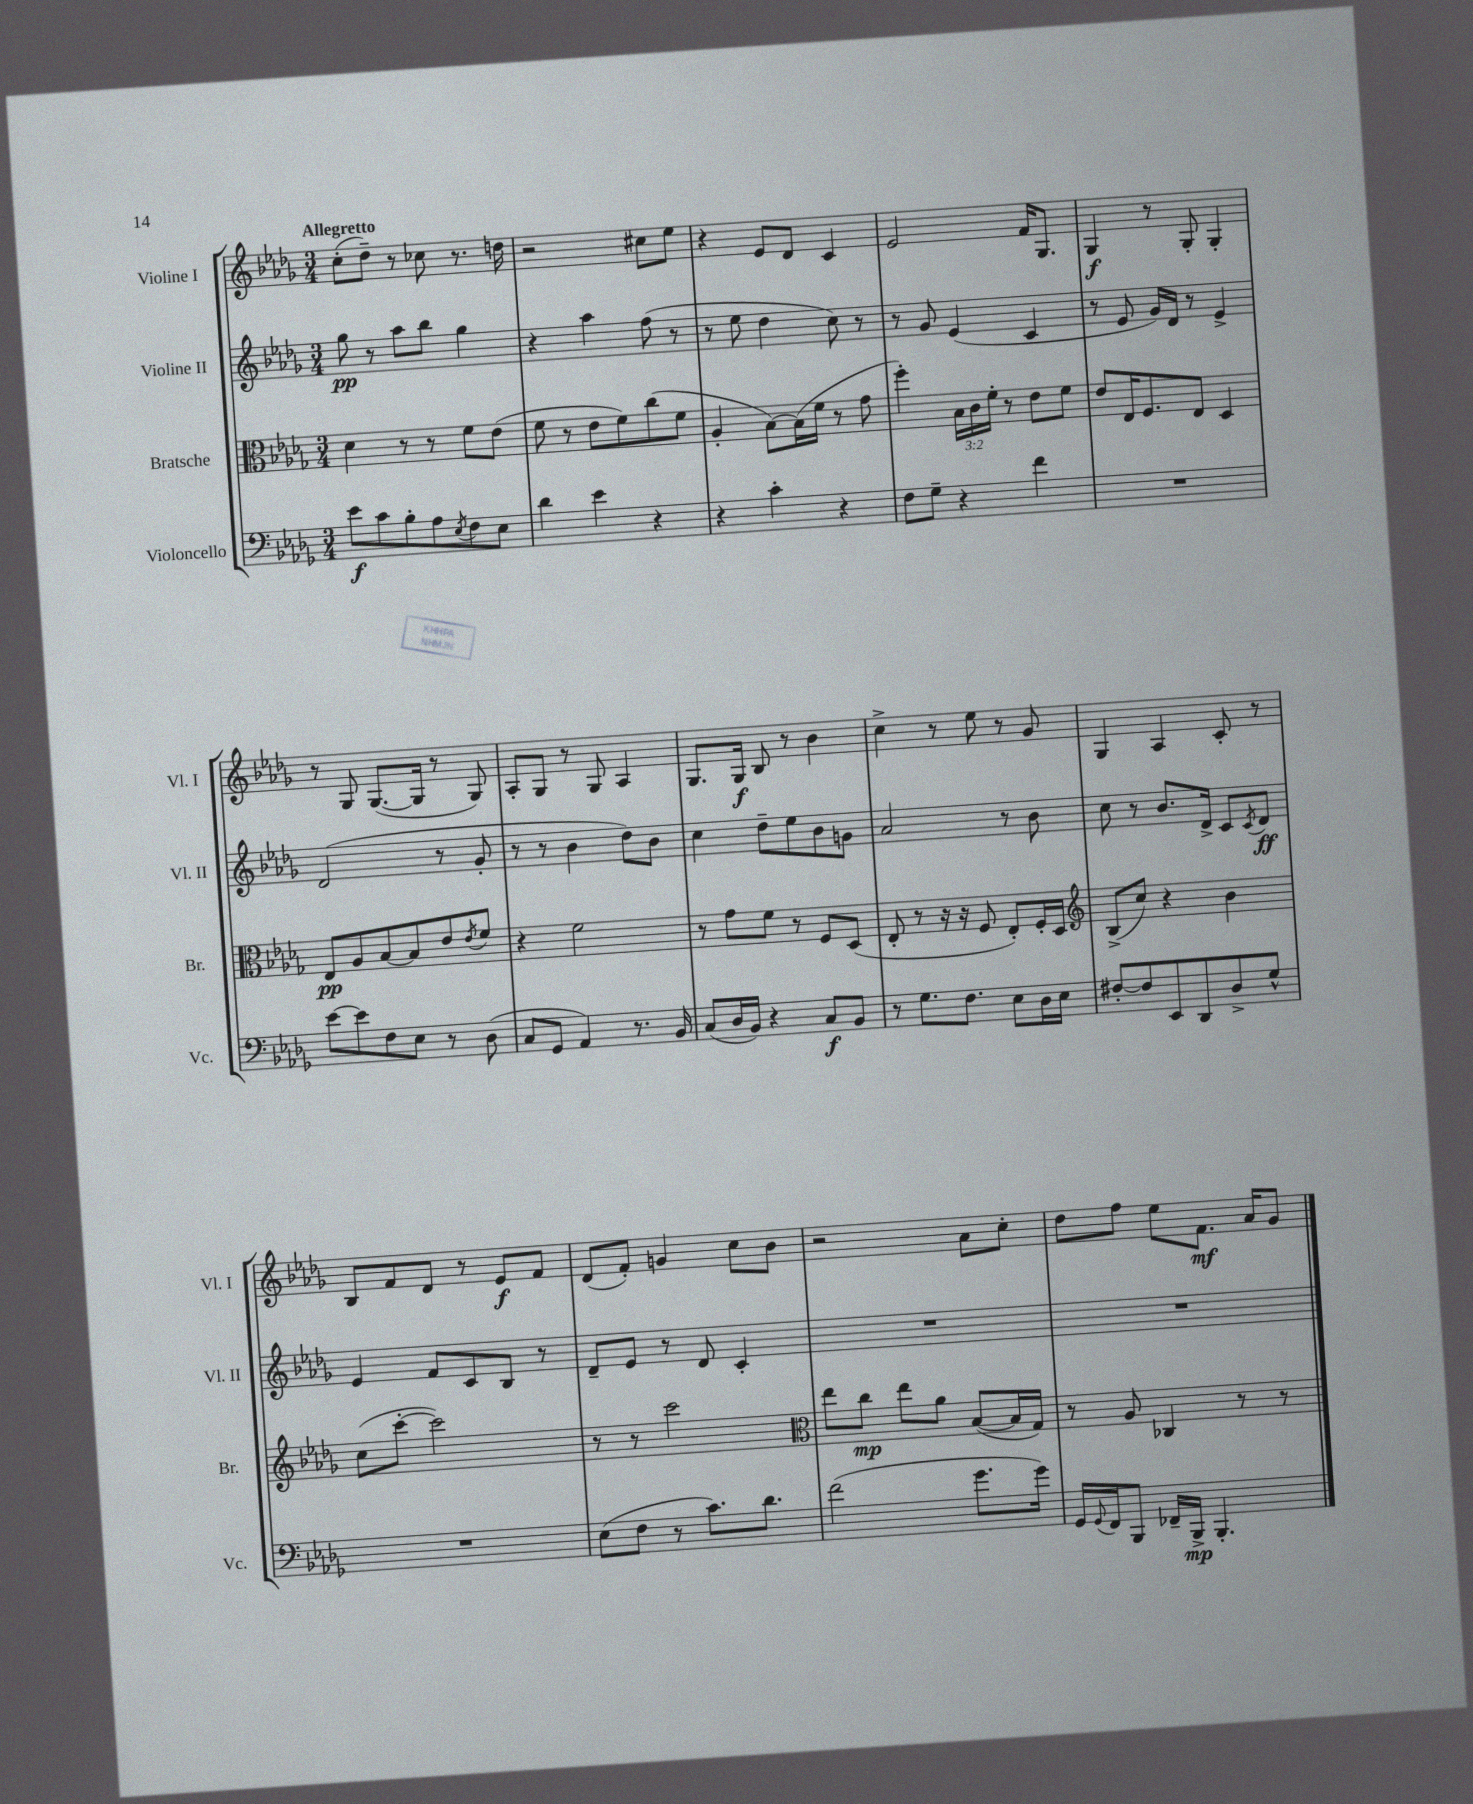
<<
\new StaffGroup <<
\new Staff = "s0" \with { instrumentName = "Violine I" shortInstrumentName = "Vl. I" } {
    \clef treble \key des \major \numericTimeSignature \time 3/4 \tempo "Allegretto"
    c''8-.( des''8--) r8 ces''8 r8. d''16 |
    r2 cis''8 ees''8 |
    r4 ees'8 des'8 c'4 |
    ees'2 f'16 ges8. |
    ges4\f r8 ges8-. ges4-. |
    r8 ges8 ges8.~( ges16 r8 ges8) |
    aes8-. ges8 r8 ges8 aes4 |
    ges8. ges16\f bes8 r8 bes'4 |
    c''4-> r8 ees''8 r8 ges'8 |
    ges4 aes4 c'8-. r8 |
    bes8 f'8 des'8 r8 ees'8\f f'8 |
    des'8( f'8-.) g'4 c''8 bes'8 |
    r2 aes'8 c''8-. |
    des''8 f''8 ees''8 f'8.\mf aes'16 ges'8 \bar "|." |
}
\new Staff = "s1" \with { instrumentName = "Violine II" shortInstrumentName = "Vl. II" } {
    \clef treble \key des \major \numericTimeSignature \time 3/4
    ges''8\pp r8 aes''8 bes''8 ges''4 |
    r4 aes''4 f''8( r8 |
    r8 ees''8 des''4 c''8) r8 |
    r8 ges'8 ees'4( c'4 |
    r8 ees'8 ges'16) des'16 r8 ees'4-> |
    des'2( r8 ges'8-. |
    r8 r8 bes'4 des''8) bes'8 |
    c''4 des''8-- ees''8 bes'8 g'8 |
    aes'2 r8 bes'8 |
    c''8 r8 bes'8. des'16-> c'8 \acciaccatura { c'8 } des'8\ff |
    ees'4 f'8 c'8 bes8 r8 |
    des'8-- ees'8 r8 des'8 c'4-. |
    R2. |
    R2. \bar "|." |
}
\new Staff = "s2" \with { instrumentName = "Bratsche" shortInstrumentName = "Br." } {
    \clef alto \key des \major \numericTimeSignature \time 3/4 \override Staff.TupletNumber.text = #tuplet-number::calc-fraction-text
    des'4 r8 r8 f'8 ees'8( |
    f'8 r8 ees'8 f'8) c''8( f'8 |
    aes4-. bes8~) bes16( f'16 r8 ges'8 |
    f''4-.) \tuplet 3/2 { bes16 c'16 f'16-. } r8 ees'8 f'8 |
    ees'8 ees16 f8. ees8 des4 |
    ees8\pp aes8 bes8~ bes8 ees'8 \acciaccatura { ees'8 } f'8 |
    r4 f'2 |
    r8 ges'8 f'8 r8 f8 des8( |
    ees8-. r8 r16 r16 f8 ees8-.) f16-. des16 |
    \clef treble bes8->( c''8) r4 bes'4 |
    c''8( c'''8~-. c'''2) |
    r8 r8 c'''2 |
    \clef alto ees''8 c''8\mp ees''8 aes'8 bes8~( bes16 ges16) |
    r8 aes8 ces4 r8 r8 \bar "|." |
}
\new Staff = "s3" \with { instrumentName = "Violoncello" shortInstrumentName = "Vc." } {
    \clef bass \key des \major \numericTimeSignature \time 3/4
    ees'8\f c'8 bes8-. aes8 \acciaccatura { ees8 } f8 ees8 |
    des'4 ees'4 r4 |
    r4 c'4-. r4 |
    f8 ges8-- r4 f'4 |
    R2. |
    ees'8~ ees'8 f8 ees8 r8 des8( |
    c8 ges,8 aes,4) r8. bes,16 |
    c8( des16 bes,16) r4 c8\f bes,8 |
    r8 ges8. f8. ees8 des16 ees16 |
    fis8~-. fis8 ees,8 des,8 des8-> ges8-^ |
    R2. |
    ees8( f8 r8 c'8.) des'8. |
    f'2( ges'8. ges'16) |
    ges,16 \appoggiatura { ges,8 } f,16 bes,,8 fes,16-- bes,,16->\mp bes,,4.-. \bar "|." |
}
>>
>>
\layout { \context { \Score \remove "Bar_number_engraver" } }
